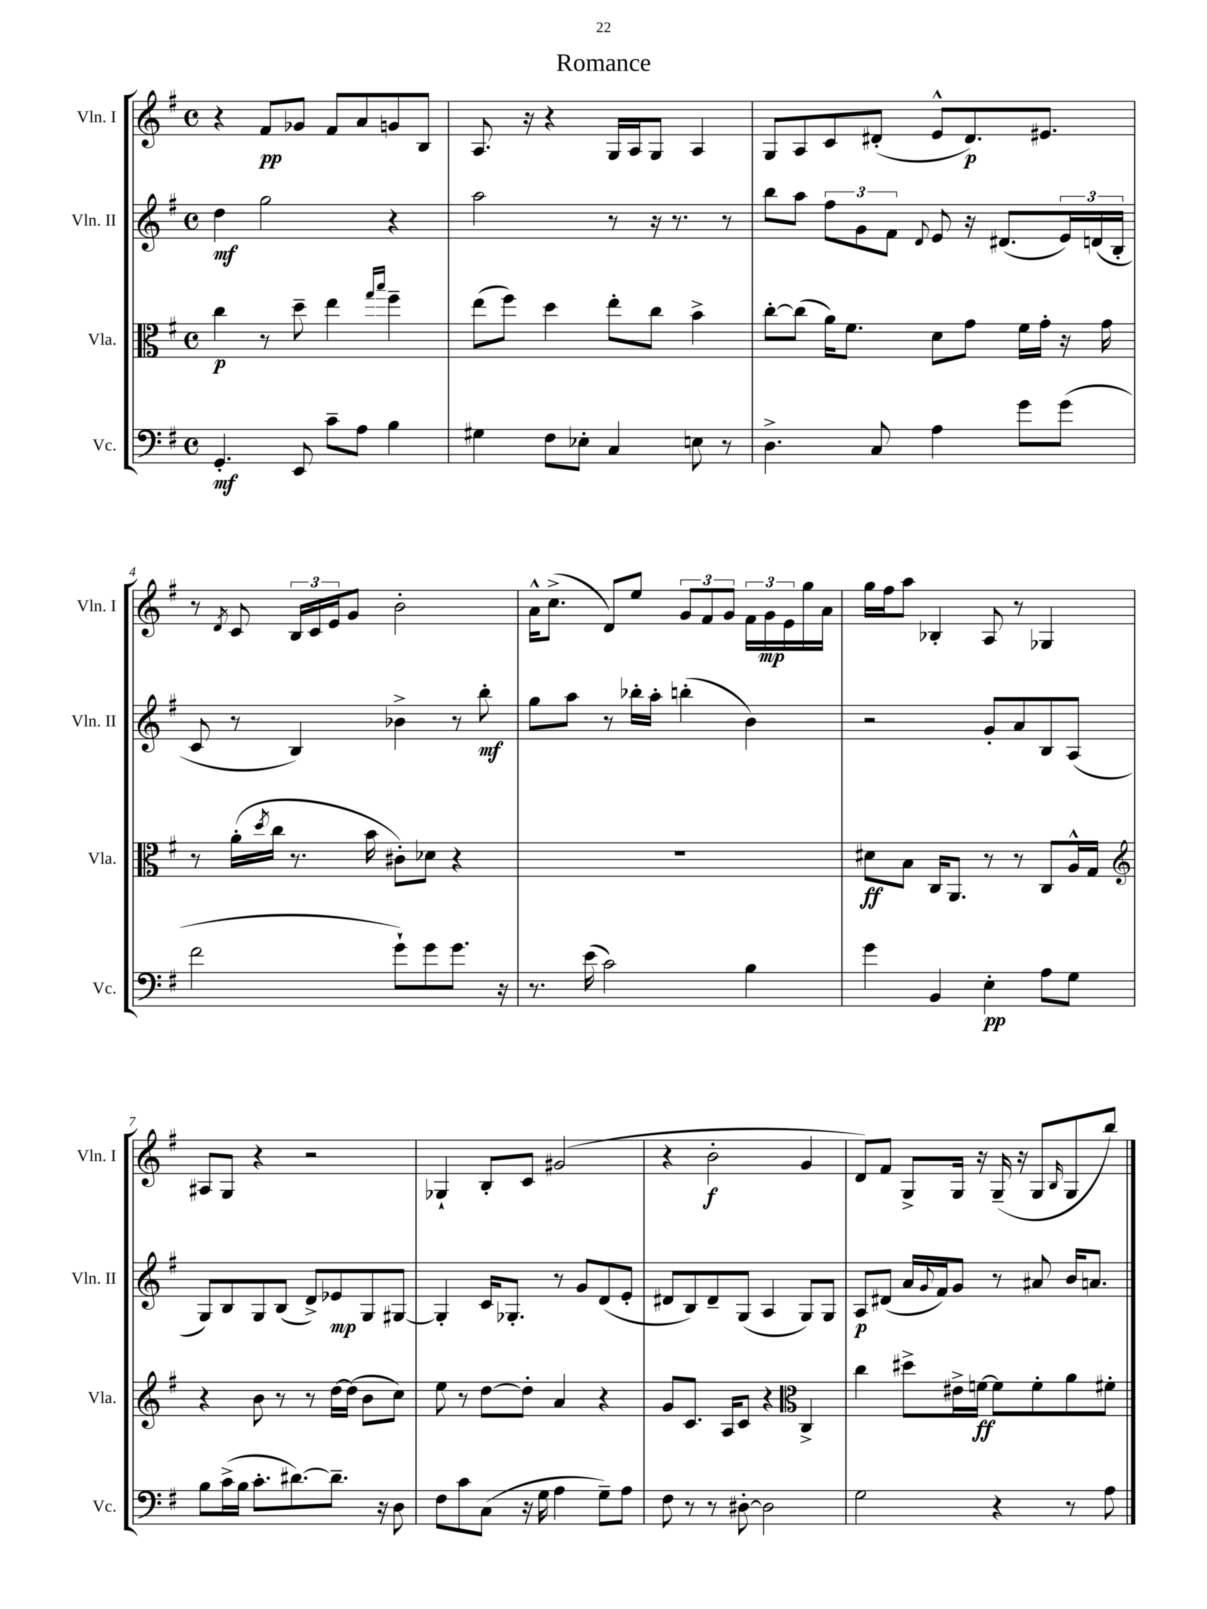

**kern	**dynam	**kern	**dynam	**kern	**dynam	**kern	**dynam
*part4	*part4	*part3	*part3	*part2	*part2	*part1	*part1
*staff4	*staff4	*staff3	*staff3	*staff2	*staff2	*staff1	*staff1
*I"Vc.	*	*I"Vla.	*	*I"Vln. II	*	*I"Vln. I	*
*I'Vc.	*	*I'Vla.	*	*I'Vln. II	*	*I'Vln. I	*
*clefF4	*	*clefC3	*	*clefG2	*	*clefG2	*
*k[f#]	*	*k[f#]	*	*k[f#]	*	*k[f#]	*
*M4/4	*	*M4/4	*	*M4/4	*	*M4/4	*
*met(c)	*	*met(c)	*	*met(c)	*	*met(c)	*
=1	=1	=1	=1	=1	=1	=1	=1
4.GG'/	mf	4cc\	p	4dd\	mf	4r	.
.	.	8r	.	2gg\	.	8f#/L	pp
8EE/	.	8dd~\	.	.	.	8g-X/J	.
8c~\L	.	4ee\	.	.	.	8f#/L	.
8A\J	.	.	.	.	.	8a/	.
.	.	16qqgg/LL	.	.	.	.	.
.	.	16qqbb/JJ	.	.	.	.	.
4B\	.	4ff#~\	.	4r	.	8gn/	.
.	.	.	.	.	.	8B/J	.
=2	=2	=2	=2	=2	=2	=2	=2
4G#X\	.	(8ee\L	.	2aa\	.	8.A/	.
.	.	8ff#\J)	.	.	.	.	.
.	.	.	.	.	.	16r	.
8F#\L	.	4dd\	.	.	.	4r	.
8E-X'\J	.	.	.	.	.	.	.
4C/	.	8ee'\L	.	8r	.	16G/LL	.
.	.	.	.	.	.	16A/J	.
.	.	8cc\J	.	16r	.	8G/J	.
.	.	.	.	8.r	.	.	.
8En\	.	4b^\	.	.	.	4A/	.
8r	.	.	.	8r	.	.	.
=3	=3	=3	=3	=3	=3	=3	=3
4.D^\	.	[8cc'\L	.	8bb\L	.	8G/L	.
.	.	(8cc\J]	.	8aa\J	.	8A/	.
.	.	16a\KL)	.	12ff#\L	.	8c/	.
.	.	8.f#\J	.	.	.	.	.
.	.	.	.	12g\	.	.	.
8C/	.	.	.	.	.	(8d#X'/J	.
.	.	.	.	12f#\J	.	.	.
.	.	.	.	8qqd/	.	.	.
4A\	.	8d\L	.	8e/	.	8e^^/L	.
.	.	8g\J	.	16r	.	8.d#/)	p
.	.	.	.	(8.d#X/L	.	.	.
8g\L	.	16f#\LL	.	.	.	.	.
.	.	16g'\JJ	.	.	.	8.e#X/J	.
(8g\J	.	16r	.	24e/L)	.	.	.
.	.	.	.	(24dn/	.	.	.
.	.	16g\	.	.	.	.	.
.	.	.	.	24B'/JJ	.	.	.
!!LO:LB:g=z
=4	=4	=4	=4	=4	=4	=4	=4
2f#\	.	8r	.	8c/	.	8r	.
.	.	.	.	.	.	8qd/	.
.	.	(16a'\LL	.	8r	.	8c/	.
.	.	8qdd/	.	.	.	.	.
.	.	16cc\JJ	.	.	.	.	.
.	.	8.r	.	4B/)	.	24B/LL	.
.	.	.	.	.	.	24c/	.
.	.	.	.	.	.	24e/J	.
.	.	.	.	.	.	8g/J	.
.	.	16b\	.	.	.	.	.
8g`\L)	.	8c#X'\L)	.	4b-X^\	.	2b'\	.
8g\	.	8d-X\J	.	.	.	.	.
8.g\J	.	4r	.	8r	.	.	.
.	.	.	.	8bb'\	mf	.	.
16r	.	.	.	.	.	.	.
=5	=5	=5	=5	=5	=5	=5	=5
8.r	.	1r	.	8gg\L	.	16a^^\KL	.
.	.	.	.	.	.	(8.cc^\J	.
.	.	.	.	8aa\J	.	.	.
(16e\	.	.	.	.	.	.	.
2c\)	.	.	.	8r	.	8d/L)	.
.	.	.	.	16bb-X'\LL	.	8ee/J	.
.	.	.	.	16aa'\JJ	.	.	.
.	.	.	.	(4bbn'\	.	12g/L	.
.	.	.	.	.	.	12f#/	.
.	.	.	.	.	.	12g/J	.
4B\	.	.	.	4b\)	.	24f#\LL	.
.	.	.	.	.	.	24g\	mp
.	.	.	.	.	.	24e\	.
.	.	.	.	.	.	16gg\	.
.	.	.	.	.	.	16a\JJ	.
=6	=6	=6	=6	=6	=6	=6	=6
4g\	.	8d#X\L	ff	2r	.	16gg\LL	.
.	.	.	.	.	.	16ff#\J	.
.	.	8B\J	.	.	.	8aa\J	.
4BB/	.	16C/KL	.	.	.	4B-X'/	.
.	.	8.AA/J	.	.	.	.	.
4E'\	pp	8r	.	8g'/L	.	8A/	.
.	.	8r	.	8a/	.	8r	.
8A\L	.	8C/L	.	8B/	.	4G-X/	.
8G\J	.	16A^^/L	.	(8A/J	.	.	.
.	.	16G/JJ	.	.	.	.	.
!!LO:LB:g=z
=7	=7	=7	=7	=7	=7	=7	=7
*	*	*clefG2	*	*	*	*	*
8B\L	.	4r	.	8G/L)	.	8A#X/L	.
(16c^\L	.	.	.	8B/	.	8G/J	.
16B\JJ	.	.	.	.	.	.	.
8.c'\L	.	8b\	.	8G/	.	4r	.
.	.	8r	.	(8B/J	.	.	.
[8.d#X\)	.	.	.	.	.	.	.
.	.	8r	.	8d^/L)	.	2r	.
8.d#~\J]	.	[16dd\LL	.	8e-X/	mp	.	.
.	.	(16dd\JJ]	.	.	.	.	.
.	.	8b\L	.	8G/	.	.	.
16r	.	.	.	.	.	.	.
8D\	.	8cc\J)	.	[8G#X/J	.	.	.
=8	=8	=8	=8	=8	=8	=8	=8
8F#\L	.	8ee\	.	4G#'/]	.	4G-X`/	.
8c\	.	8r	.	.	.	.	.
(8C\J	.	[8dd\L	.	16c/KL	.	8B'/L	.
.	.	.	.	8.G-X'/J	.	.	.
16r	.	8dd'\J]	.	.	.	8c/J	.
16G\	.	.	.	.	.	.	.
4A\	.	4a/	.	8r	.	(2g#X/	.
.	.	.	.	8g/L	.	.	.
8G~\L)	.	4r	.	(8d/	.	.	.
8A\J	.	.	.	8e'/J	.	.	.
=9	=9	=9	=9	=9	=9	=9	=9
8F#\	.	8g/L	.	8d#X/L	.	4r	.
8r	.	8.c/J	.	8B/)	.	.	.
8r	.	.	.	8d#~/	.	2b'\	f
.	.	16A/KL	.	.	.	.	.
[8D#X'\	.	8c/J	.	(8G/J	.	.	.
2D#\]	.	4r	.	4A/	.	.	.
*	*	*clefC3	*	*	*	*	*
.	.	4C^/	.	8G/L)	.	4g/	.
.	.	.	.	8G/J	.	.	.
=10	=10	=10	=10	=10	=10	=10	=10
2G\	.	4cc\	.	8A/L	p	8d/L)	.
.	.	.	.	(8d#X/J	.	8f#/J	.
.	.	8dd#X^\L	.	16a/LL	.	8G^/L	.
.	.	.	.	8qqg/	.	.	.
.	.	.	.	16f#/J)	.	.	.
.	.	16e#X^\L	.	8g/J	.	16G/Jk	.
.	.	[16fn\JJ	ff	.	.	16r	.
4r	.	8f\L]	.	8r	.	(16G~/	.
.	.	.	.	.	.	16r	.
.	.	8f'\	.	8a#X/	.	8G/L	.
.	.	.	.	.	.	16qqB/	.
8r	.	8a\	.	16b/KL	.	8G/	.
.	.	.	.	8.an/J	.	.	.
8A\	.	8f#X'\J	.	.	.	8bb/J)	.
==	==	==	==	==	==	==	==
*-	*-	*-	*-	*-	*-	*-	*-
